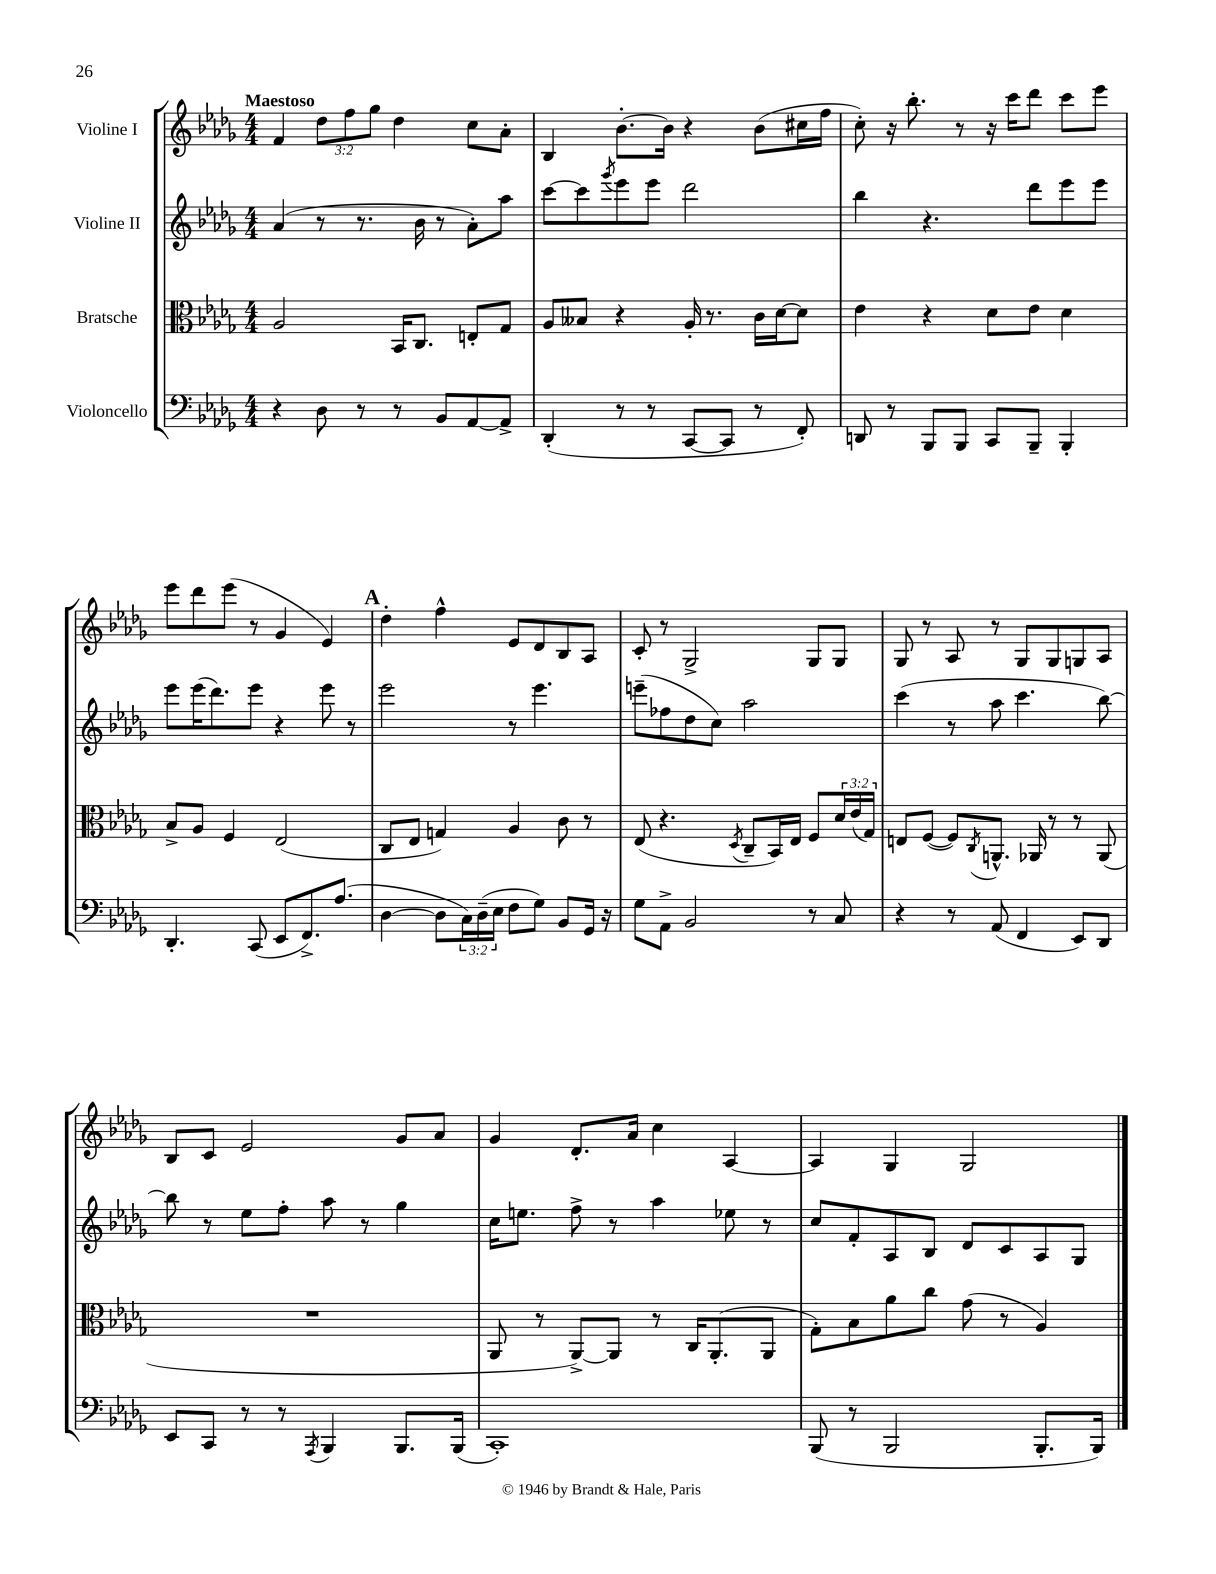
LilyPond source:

<<
\new StaffGroup <<
\new Staff = "s0" \with { instrumentName = "Violine I" } {
    \clef treble \key des \major \numericTimeSignature \time 4/4 \override Staff.TupletNumber.text = #tuplet-number::calc-fraction-text \tempo "Maestoso"
    f'4 \tuplet 3/2 { des''8 f''8 ges''8 } des''4 c''8 aes'8-. |
    bes4 bes'8.~-. bes'16 r4 bes'8( cis''16 f''16 |
    c''8-.) r16 bes''8.-. r8 r16 c'''16 des'''8 c'''8 ees'''8 |
    ees'''8 des'''8 ees'''8( r8 ges'4 ees'4) |
    \mark \markup { \bold "A" } des''4-. f''4-^ ees'8 des'8 bes8 aes8 |
    c'8-. r8 ges2-> ges8 ges8 |
    ges8 r8 aes8 r8 ges8 ges8 g8 aes8 |
    bes8 c'8 ees'2 ges'8 aes'8 |
    ges'4 des'8.-. aes'16 c''4 aes4~ |
    aes4 ges4 ges2 \bar "|." |
}
\new Staff = "s1" \with { instrumentName = "Violine II" } {
    \clef treble \key des \major \numericTimeSignature \time 4/4
    aes'4( r8 r8. bes'16 r8 aes'8-.) aes''8 |
    c'''8~ c'''8 \acciaccatura { ges'''8 } ees'''8 ees'''8 des'''2 |
    bes''4 r4. des'''8 ees'''8 ees'''8 |
    ees'''8 ees'''16( des'''8.) ees'''8 r4 ees'''8 r8 |
    \mark \markup { \bold "A" } ees'''2 r8 ees'''4. |
    e'''8--( fes''8 des''8 c''8) aes''2 |
    c'''4( r8 aes''8 c'''4. bes''8~) |
    bes''8 r8 ees''8 f''8-. aes''8 r8 ges''4 |
    c''16 e''8. f''8-> r8 aes''4 ees''8 r8 |
    c''8 f'8-. aes8 bes8 des'8 c'8 aes8 ges8 \bar "|." |
}
\new Staff = "s2" \with { instrumentName = "Bratsche" } {
    \clef alto \key des \major \numericTimeSignature \time 4/4 \override Staff.TupletNumber.text = #tuplet-number::calc-fraction-text
    aes2 bes,16 c8. e8-. ges8 |
    aes8 beses8 r4 aes16-. r8. c'16 des'16~ des'8 |
    ees'4 r4 des'8 ees'8 des'4 |
    bes8-> aes8 f4 ees2( |
    \mark \markup { \bold "A" } c8 ees8 g4) aes4 c'8 r8 |
    ees8( r4. \acciaccatura { des8 } c8-- bes,16) ees16 f8 \tuplet 3/2 { des'16 ees'16( ges16) } |
    e8 f8~( f8) \acciaccatura { c8 } a,8.-^ aes,16 r8 r8 aes,8( |
    R1 |
    aes,8 r8 aes,8~->) aes,8 r8 c16 aes,8.-.( aes,8 |
    ges8-.) bes8 aes'8 c''8 ges'8( r8 aes4) \bar "|." |
}
\new Staff = "s3" \with { instrumentName = "Violoncello" } {
    \clef bass \key des \major \numericTimeSignature \time 4/4 \override Staff.TupletNumber.text = #tuplet-number::calc-fraction-text
    r4 des8 r8 r8 bes,8 aes,8~ aes,8-> |
    des,4-.( r8 r8 c,8~ c,8 r8 f,8-.) |
    d,8 r8 bes,,8 bes,,8 c,8 bes,,8-- bes,,4-. |
    des,4.-. c,8( ees,8 f,8.->) aes8.( |
    \mark \markup { \bold "A" } des4~ des8 \tuplet 3/2 { c16) des16--( ees16 } f8 ges8) bes,8 ges,16 r16 |
    ges8 aes,8-> bes,2 r8 c8 |
    r4 r8 aes,8( f,4 ees,8) des,8 |
    ees,8 c,8 r8 r8 \acciaccatura { aes,,8 } bes,,4 bes,,8. bes,,16( |
    c,1-.) |
    bes,,8( r8 bes,,2 bes,,8.-. bes,,16) \bar "|." |
}
>>
>>
\layout { \context { \Score \remove "Bar_number_engraver" } }
